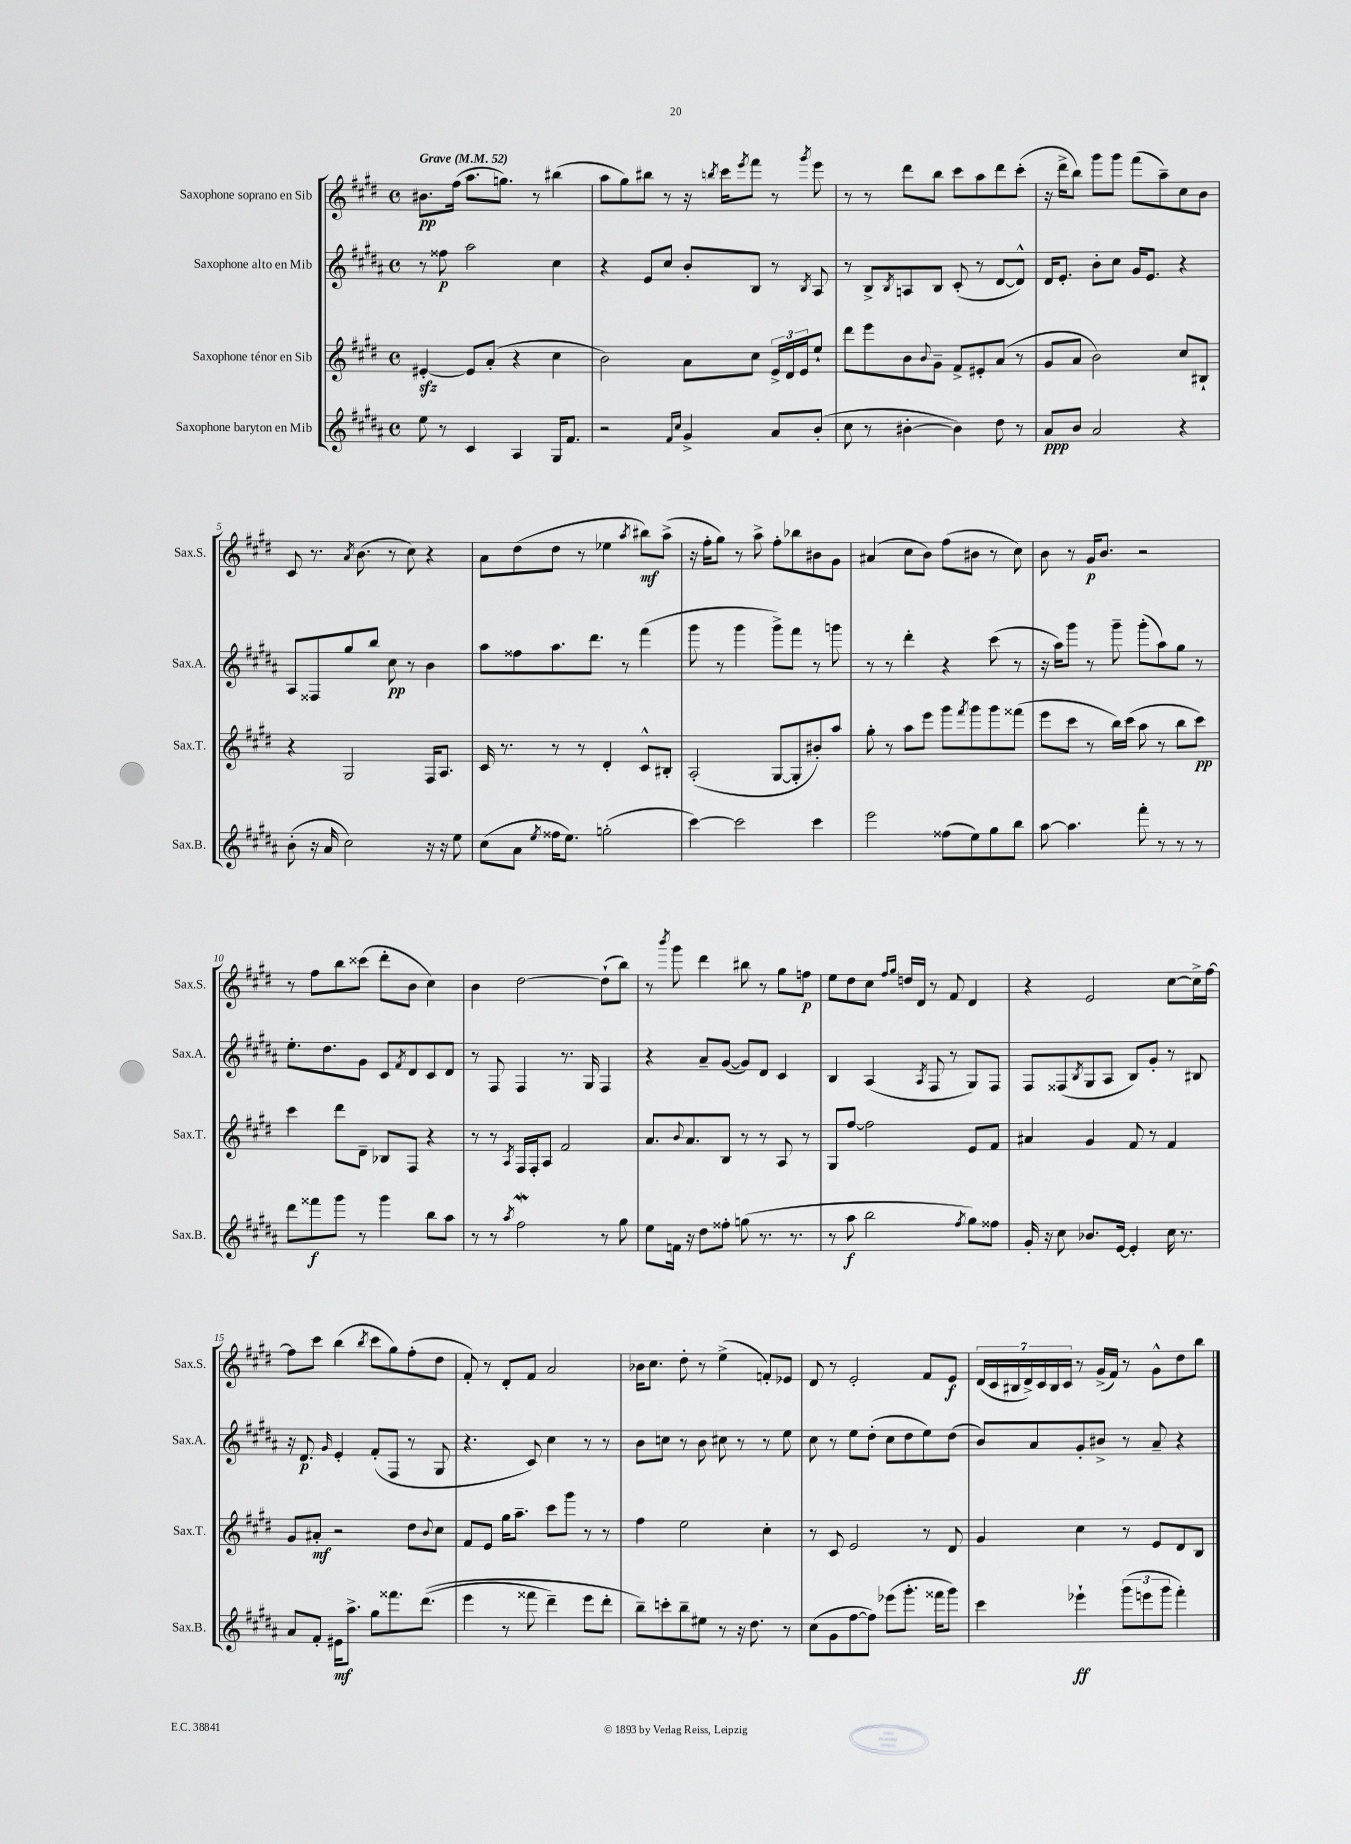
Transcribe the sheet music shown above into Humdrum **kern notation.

**kern	**dynam	**kern	**dynam	**kern	**dynam	**kern	**dynam
*part4	*part4	*part3	*part3	*part2	*part2	*part1	*part1
*staff4	*staff4	*staff3	*staff3	*staff2	*staff2	*staff1	*staff1
*I"Saxophone baryton en Mib	*	*I"Saxophone ténor en Sib	*	*I"Saxophone alto en Mib	*	*I"Saxophone soprano en Sib	*
*I'Sax.B.	*	*I'Sax.T.	*	*I'Sax.A.	*	*I'Sax.S.	*
*clefG2	*	*clefG2	*	*clefG2	*	*clefG2	*
*k[f#c#g#d#a#]	*	*k[f#c#g#d#]	*	*k[f#c#g#d#a#]	*	*k[f#c#g#d#]	*
*M4/4	*	*M4/4	*	*M4/4	*	*M4/4	*
*met(c)	*	*met(c)	*	*met(c)	*	*met(c)	*
*MM52	*	*MM52	*	*MM52	*	*MM52	*
=1	=1	=1	=1	=1	=1	=1	=1
!	!	!	!	!	!	!LO:TX:a:B:t=Grave	!
8ee\	.	[4e#Xzz'/	.	8r	.	8.b#X\L	pp
8r	.	.	.	8ff##X\	p	.	.
.	.	.	.	.	.	(16ff#\Jk	.
4c#/	.	8e#/L]	.	2aa#\	.	8.aa\L	.
.	.	(8a'/J	.	.	.	.	.
.	.	.	.	.	.	8.ggn\J)	.
4A#/	.	4r	.	.	.	.	.
.	.	.	.	.	.	8r	.
16G#/KL	.	4cc#\	.	4cc#\	.	(4bb#X\	.
8.f#/J	.	.	.	.	.	.	.
=2	=2	=2	=2	=2	=2	=2	=2
2r	.	2b\)	.	4r	.	8aa\L	.
.	.	.	.	.	.	8gg#\)	.
.	.	.	.	8e/L	.	8bb#X\J	.
.	.	.	.	8cc#/J	.	8r	.
16qqf#/LL	.	.	.	.	.	.	.
16qqcc#/JJ	.	.	.	.	.	.	.
4g#^/	.	8a\L	.	8b'/L	.	16r	.
.	.	.	.	.	.	8qbbn/	.
.	.	.	.	.	.	16ccc#\KL	.
.	.	.	.	.	.	8qeee/	.
.	.	8cc#\J	.	8B/J	.	8fff#\J	.
8a#/L	.	24e^/LL	.	8r	.	8r	.
.	.	24d#/	.	.	.	.	.
.	.	24e/J	.	.	.	.	.
.	.	.	.	8qB/	.	8qggg#/	.
(8b'/J	.	8ee`/J	.	8A#/	.	8eee\	.
=3	=3	=3	=3	=3	=3	=3	=3
8cc#\	.	8ddd#\L	.	8r	.	8r	.
8r	.	8eee\	.	8B^/L	.	8r	.
.	.	.	.	8qB/	.	.	.
[4b#X'\	.	8b\	.	8An/	.	8ddd#\L	.
.	.	8qqb/	.	.	.	.	.
.	.	8g#~\J	.	8B/J	.	8bb\J	.
4b#\])	.	8f#^/L	.	(8c#'/	.	8ccc#\L	.
.	.	8e#X'/	.	8r	.	8aa\	.
8dd#\	.	(8a/J	.	[8d#/L	.	8ddd#\	.
8r	.	8r	.	8d#^^/J])	.	(8ccc#'\J	.
=4	=4	=4	=4	=4	=4	=4	=4
8a#/L	ppp	8g#/L	.	16d#/KL	.	16r	.
.	.	.	.	8.e'/J	.	16ddd#^\KL	.
8b/J	.	8a/J	.	.	.	8bb\J)	.
2a#/	.	2b\)	.	8b'\L	.	8ggg#\L	.
.	.	.	.	8cc#\J	.	8ggg#\J	.
.	.	.	.	16g#/KL	.	(8fff#\L	.
.	.	.	.	8.e/J	.	.	.
.	.	.	.	.	.	8aa~\)	.
4r	.	8cc#/L	.	4r	.	8cc#\	.
.	.	8B#X`/J	.	.	.	8b\J	.
!!LO:LB:g=z
=5	=5	=5	=5	=5	=5	=5	=5
(8b'\	.	4r	.	8A#/L	.	8c#/	.
16r	.	.	.	8F##X/	.	8.r	.
16a#/	.	.	.	.	.	.	.
2cc#\)	.	2G#/	.	8gg#/	.	.	.
.	.	.	.	.	.	8qa/	.
.	.	.	.	.	.	(8.b\	.
.	.	.	.	8bb/J	.	.	.
.	.	.	.	8cc#\	pp	8r	.
.	.	.	.	8r	.	8cc#\)	.
16r	.	16F#/KL	.	4b\	.	4r	.
16r	.	8.A/J	.	.	.	.	.
8ee\	.	.	.	.	.	.	.
=6	=6	=6	=6	=6	=6	=6	=6
(8cc#\L	.	16c#/	.	8aa#\L	.	8a\L	.
.	.	8.r	.	.	.	.	.
8a#\J	.	.	.	8ff##X\	.	(8dd#\	.
8qee/	.	.	.	.	.	.	.
16ff##X\KL	.	8r	.	8.aa#\	.	8dd#\J	.
8.ee\J)	.	.	.	.	.	.	.
.	.	8r	.	.	.	8r	.
.	.	.	.	8.ddd#\J	.	.	.
(2ggn'\	.	4d#'/	.	.	.	4ee-X\	.
.	.	.	.	8r	.	.	.
.	.	.	.	.	.	8qaa/	.
.	.	8c#^^/L	.	(4fff#\	.	8bb#X\L)	mf
.	.	8B#X'/J	.	.	.	(8aa^\J	.
=7	=7	=7	=7	=7	=7	=7	=7
[4ccc#\)	.	(2A'/	.	8ggg#\	.	16r	.
.	.	.	.	.	.	16ff#'\KL	.
.	.	.	.	8r	.	8gg#\J)	.
2ccc#\]	.	.	.	4ggg#\	.	8r	.
.	.	.	.	.	.	8aa^\	.
.	.	[8G#/L	.	8ggg#^\L)	.	8ff#'\L	.
.	.	8G#'/]	.	8fff#\J	.	8bb-X\	.
4ccc#\	.	8b#X'/)	.	8r	.	8b#X\	.
.	.	8aa/J	.	8gggn\	.	8g#\J	.
=8	=8	=8	=8	=8	=8	=8	=8
2eee\	.	8gg#'\	.	8r	.	(4a#X/	.
.	.	8r	.	8r	.	.	.
.	.	8aa\L	.	4ddd#'\	.	8cc#\L	.
.	.	8eee\J	.	.	.	8b\J)	.
(8ff##X\L	.	8ggg#\L	.	4r	.	(8ff#\L	.
.	.	8qfff#/	.	.	.	.	.
8ee\)	.	8ggg#\	.	.	.	8b#X\J	.
8gg#\	.	8ggg#\	.	(8ccc#\	.	8r	.
8bb\J	.	(8fff##X\J	.	8r	.	8cc#\)	.
=9	=9	=9	=9	=9	=9	=9	=9
[8aa#\	.	8eee\L	.	16r	.	8b\	.
.	.	.	.	16aa#\KL)	.	.	.
4.aa#\]	.	8ccc#\J	.	8ggg#\J	.	8r	.
.	.	8r	.	8r	.	16g#/KL	p
.	.	.	.	.	.	8.b/J	.
.	.	16bb\LL)	.	8ggg#~\	.	.	.
.	.	(16ccc#\JJ	.	.	.	.	.
8fff#'\	.	8aa\	.	(8ggg#'\L	.	2r	.
8r	.	8r	.	8aa#\)	.	.	.
8r	.	8bb\L	.	8gg#\J	.	.	.
8r	.	8ccc#\J)	pp	8r	.	.	.
!!LO:LB:g=z
=10	=10	=10	=10	=10	=10	=10	=10
8ddd#\L	.	4ccc#\	.	8.ee'\L	.	8r	.
8fff##X\	f	.	.	.	.	8ff#\L	.
.	.	.	.	8.dd#\	.	.	.
8ggg#\J	.	8ddd#\L	.	.	.	8bb\	.
8r	.	8d#~\J	.	8g#\J	.	(8ccc##X\J	.
4ggg#\	.	8B-X/L	.	8c#/L	.	8ddd#'\L	.
.	.	.	.	8qf#/	.	.	.
.	.	8F#/J	.	8d#/	.	8b\J	.
8bb\L	.	4r	.	8c#/	.	4cc#\)	.
8aa#\J	.	.	.	8d#/J	.	.	.
=11	=11	=11	=11	=11	=11	=11	=11
8r	.	8r	.	8r	.	4b\	.
8r	.	8r	.	8F#/	.	.	.
8qaa#/	.	8qA/	.	.	.	.	.
2ff#W\	.	16F#/LL	.	4F#/	.	[2dd#\	.
.	.	16F#'/J	.	.	.	.	.
.	.	8A/J	.	.	.	.	.
.	.	2f#/	.	8.r	.	.	.
.	.	.	.	16G#/	.	.	.
8r	.	.	.	4F#/	.	(8dd#`\L]	.
8gg#\	.	.	.	.	.	8bb\J)	.
=12	=12	=12	=12	=12	=12	=12	=12
8ee\L	.	8.a/L	.	4r	.	8r	.
.	.	.	.	.	.	8qbbb/	.
16fn\Jk	.	.	.	.	.	8ggg#\	.
.	.	8qqb/	.	.	.	.	.
16r	.	8.a/	.	.	.	.	.
8dd#\L	.	.	.	8a#~/L	.	4ddd#\	.
8ff##X'\J	.	8B/J	.	([8g#/J	.	.	.
(8ggn\	.	8r	.	8g#/L])	.	8bb#X\	.
8.r	.	8r	.	8d#/J	.	8r	.
.	.	8A/	.	4c#/	.	8gg#\L	.
8.r	.	.	.	.	.	.	.
.	.	8r	.	.	.	8ffn\J	p
=13	=13	=13	=13	=13	=13	=13	=13
8r	.	8G#/L	.	4B/	.	8ee\L	.
8aa#\	f	[8ff#/J	.	.	.	8dd#\	.
2bb\	.	2ff#\]	.	(4A#/	.	8cc#\J	.
.	.	.	.	.	.	16qqff#/LL	.
.	.	.	.	.	.	16qqgg#/JJ	.
.	.	.	.	.	.	16ddn/LL	.
.	.	.	.	.	.	16d#/JJ	.
.	.	.	.	8qA#/	.	.	.
.	.	.	.	8F#/	.	8r	.
.	.	.	.	8r	.	8f#/	.
8qff#/	.	.	.	.	.	.	.
8gg#\L)	.	8e/L	.	8G#/L)	.	4d#/	.
8ff##X\J	.	8f#/J	.	8F#/J	.	.	.
=14	=14	=14	=14	=14	=14	=14	=14
16g#'/	.	4a#X/	.	8F#/L	.	4r	.
16r	.	.	.	.	.	.	.
8cc#\	.	.	.	(8F##X/	.	.	.
.	.	.	.	8qB/	.	.	.
8.b-X/L	.	4g#/	.	8G#/	.	2e/	.
.	.	.	.	8A#/J	.	.	.
[16e/Jk	.	.	.	.	.	.	.
4e'/]	.	8f#/	.	8B/L)	.	.	.
.	.	8r	.	8g#'/J	.	.	.
16cc#\	.	4f#/	.	8r	.	[8cc#\L	.
8.r	.	.	.	.	.	.	.
.	.	.	.	8B#X/	.	16cc#^\L]	.
.	.	.	.	.	.	[16ff#\JJ	.
!!LO:LB:g=z
=15	=15	=15	=15	=15	=15	=15	=15
8a#/L	.	8g#/L	.	16r	.	8ff#\L]	.
.	.	.	.	8.d#/	p	.	.
8f#'/J	.	8a#X'/J	mf	.	.	8ccc#\J	.
.	.	.	.	16qqg#/	.	.	.
16e#X\KL	mf	2r	.	4e'/	.	(4bb\	.
8.aa#^\J	.	.	.	.	.	.	.
.	.	.	.	.	.	8qbb/	.
8gg#\L	.	.	.	(8f#'/L	.	8ccc#\L	.
8.fff##X\	.	.	.	8F#/J	.	8gg#\)	.
.	.	8dd#\L	.	8r	.	(8ff#'\	.
((8.ddd#\J	.	.	.	.	.	.	.
.	.	8qqb/	.	.	.	.	.
.	.	8cc#\J	.	8G#/	.	8dd#\J	.
=16	=16	=16	=16	=16	=16	=16	=16
4eee\	.	8f#/L	.	4.r	.	8f#'/)	.
.	.	8e/J	.	.	.	8r	.
8r	.	16gg#\KL	.	.	.	8d#'/L	.
.	.	8.aa~\J	.	.	.	.	.
8fff##X\	.	.	.	8c#/)	.	8f#/J	.
4ddd#~\)	.	8ccc#\L	.	4cc#\	.	2a/	.
.	.	8ggg#\J	.	.	.	.	.
8eee\L	.	8r	.	8r	.	.	.
8ddd#'\J	.	8r	.	8r	.	.	.
=17	=17	=17	=17	=17	=17	=17	=17
8bb~\L)	.	4ff#\	.	8b\L	.	16b-X\KL	.
.	.	.	.	.	.	8.cc#\J	.
8cccn'\	.	.	.	8ccn\J	.	.	.
8bb~\	.	2ee\	.	8r	.	8dd#'\	.
8ee#X\J	.	.	.	8b\	.	8r	.
8r	.	.	.	8cc#X\	.	(4ee^\	.
16r	.	.	.	8r	.	.	.
8.dd#\	.	.	.	.	.	.	.
.	.	4cc#'\	.	8r	.	8fn'/L)	.
8r	.	.	.	8ee\	.	8e-X/J	.
=18	=18	=18	=18	=18	=18	=18	=18
(8cc#\L	.	8r	.	8cc#\	.	8d#/	.
8g#\	.	8c#/	.	8r	.	8r	.
[8ff#\	.	2e/	.	8ee\L	.	2e'/	.
8ff#\J])	.	.	.	(8dd#'\J	.	.	.
(8eee-X\L	.	.	.	8cc#\L	.	.	.
8.ggg#'\J	.	.	.	8dd#\	.	.	.
.	.	8r	.	8ee\)	.	8f#/L	.
16fff##X\KL	.	.	.	.	.	.	.
8ggg#\J)	.	8d#/	.	(8dd#\J	.	8e/J	f
=19	=19	=19	=19	=19	=19	=19	=19
4ccc#\	.	4g#/	.	8b/L)	.	(28d#/LL	.
.	.	.	.	.	.	28c#/	.
.	.	.	.	.	.	28B#X/	.
.	.	.	.	.	.	28d#^/)	.
.	.	.	.	8a#/	.	.	.
.	.	.	.	.	.	28c#/	.
.	.	.	.	.	.	28B#/	.
.	.	.	.	.	.	28c#/JJ	.
4eee-X`\	ff	4cc#\	.	8g#'/	.	8r	.
.	.	.	.	8b#X^/J	.	(16g#^/LL	.
.	.	.	.	.	.	16f#/JJ)	.
(12ggg#\L	.	8r	.	8r	.	8r	.
12eeen\	.	.	.	.	.	.	.
.	.	8e/L	.	8a#~/	.	8g#^^\L	.
12ggg#\J	.	.	.	.	.	.	.
4fff#'\)	.	8d#/	.	4r	.	8dd#\	.
.	.	8B/J	.	.	.	8bb\J	.
==	==	==	==	==	==	==	==
*-	*-	*-	*-	*-	*-	*-	*-
